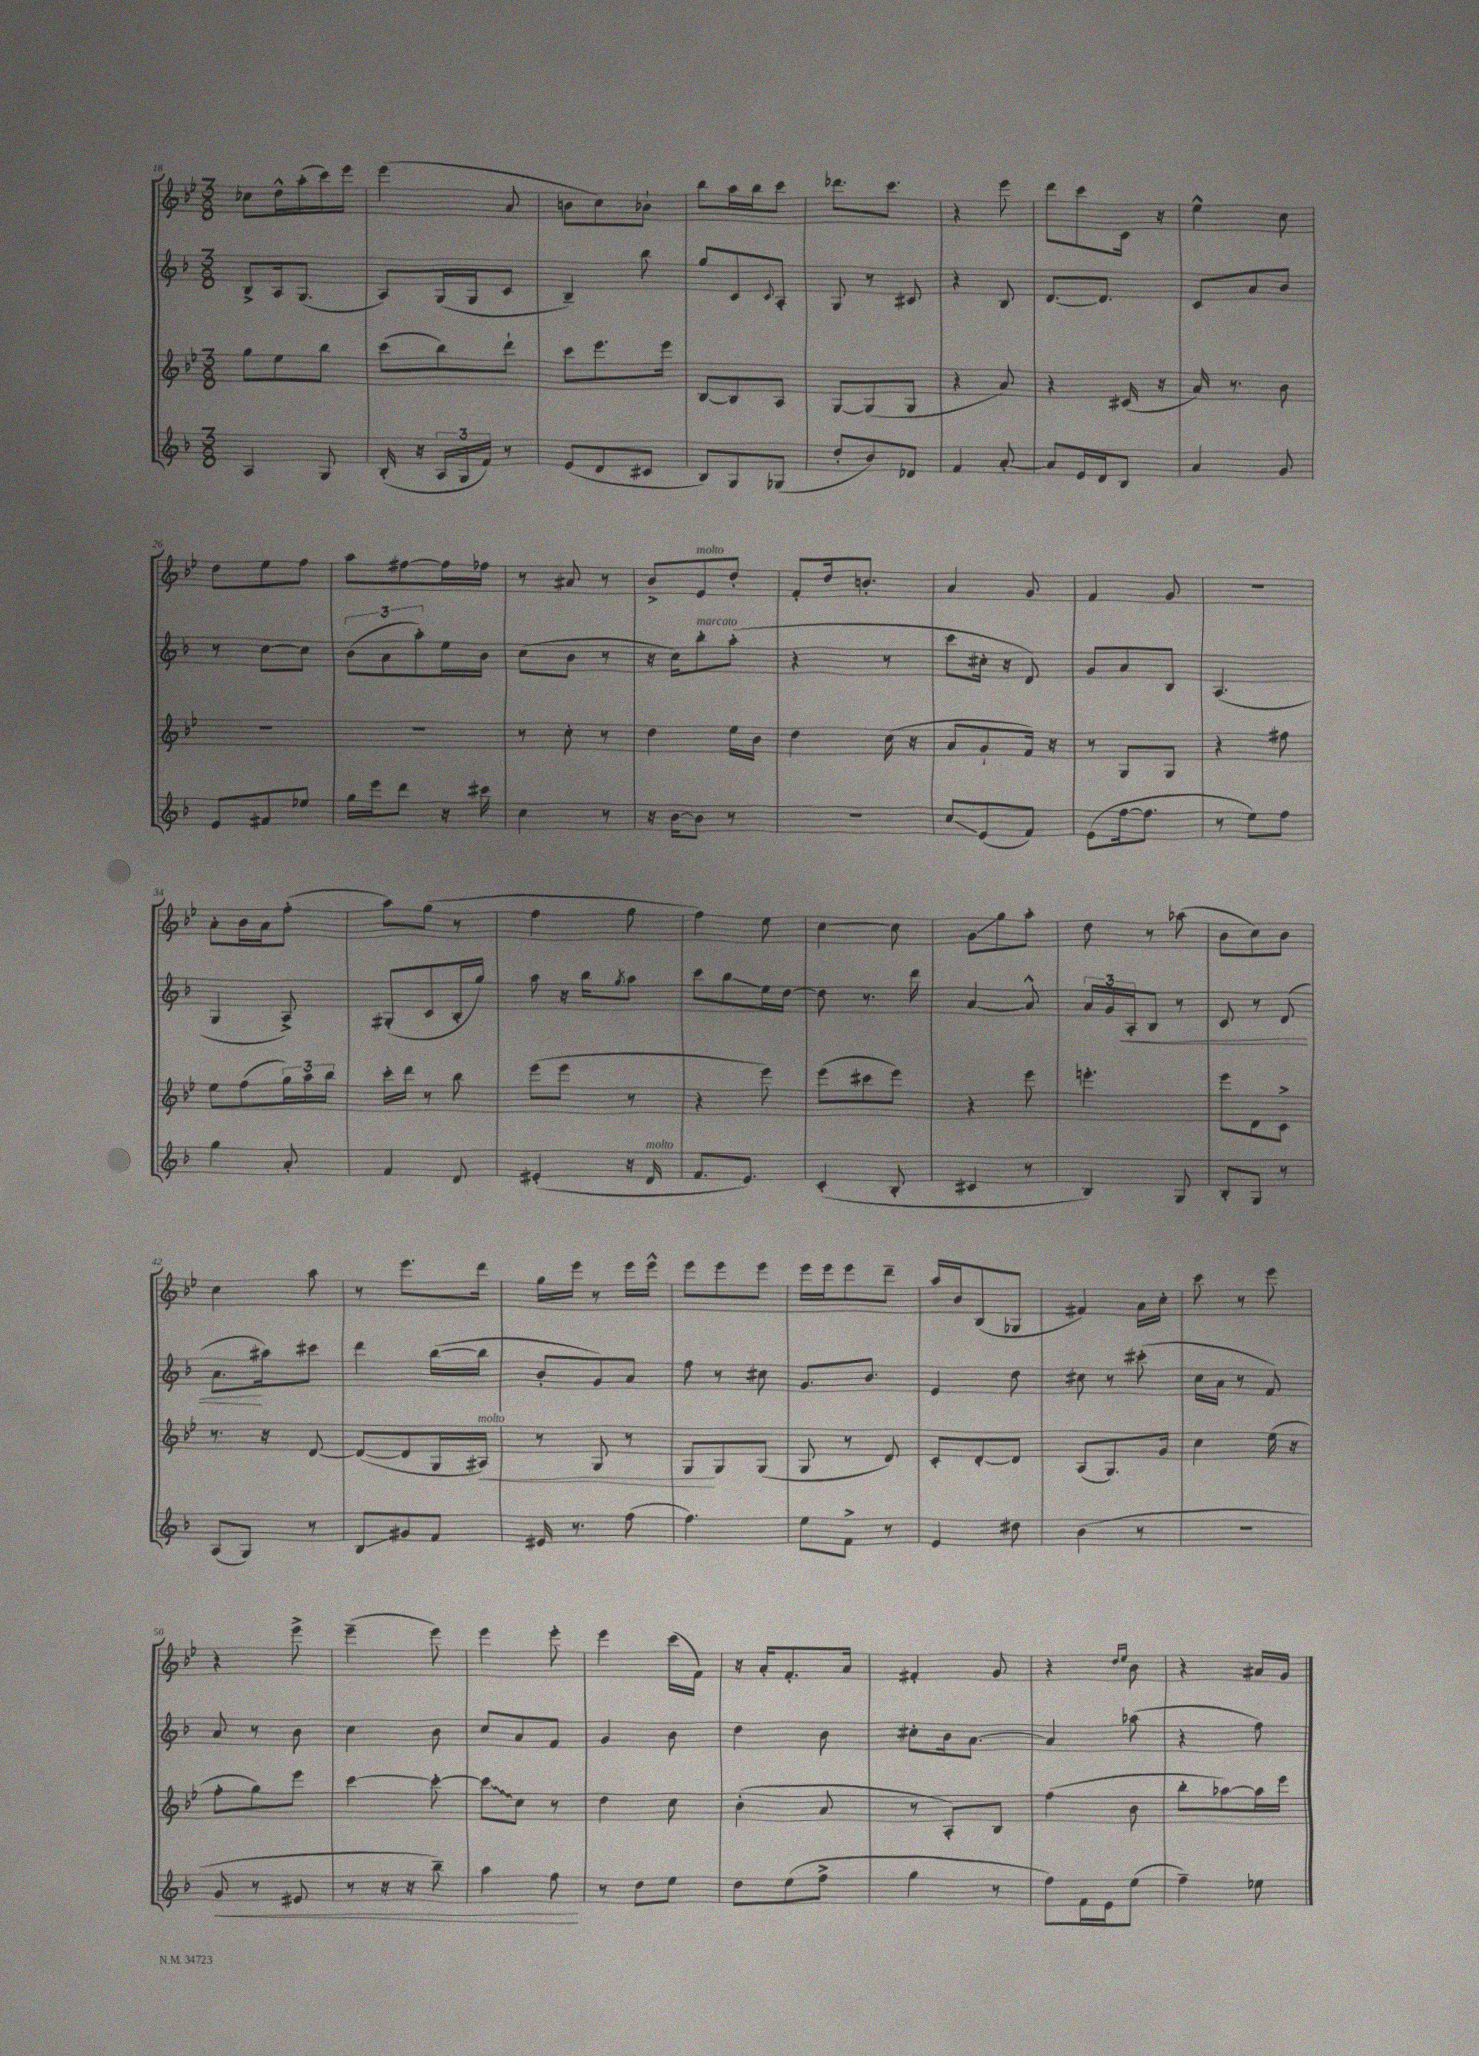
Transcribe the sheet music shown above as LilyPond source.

<<
\new StaffGroup <<
\new Staff = "s0" {
    \clef treble \key bes \major \numericTimeSignature \time 3/8
    ces''8 d''16-^ a''16-.( c'''16) ees'''16 |
    ees'''4( a'8 |
    b'8 c''8) bes'8-! |
    bes''8 a''16 bes''16 c'''8 |
    des'''8. c'''8. |
    r4 ees'''8 |
    d'''8 c'''8 c'16 r16 |
    ees''4-^ c''8 |
    d''8 ees''8 f''8 |
    a''8 fis''8~ fis''16 fes''16 |
    r8 ais'8 r8 |
    bes'8-> ees'8^\markup { \italic "molto" } d''8-. |
    f'8-. d''16 b'8.-. |
    a'4 g'8 |
    f'4 g'8 |
    R4. |
    a'8-. bes'16 a'16 f''8-.( |
    a''8) g''8( r8 |
    f''4 g''8 |
    f''4) ees''8 |
    c''4~ c''8 |
    g'8\glissando g''8 a''8-. |
    d''8 r8 aes''8( |
    bes'8 c''8) bes'8 |
    c''4 a''8 |
    r8 ees'''8. d'''16 |
    g''16 ees'''16 r8 ees'''16 ees'''16-^ |
    ees'''8 ees'''8 ees'''8 |
    ees'''16 ees'''16 ees'''8 d'''8-- |
    a''16 bes'16 bes8( ges8 |
    fis'4) a'16 c''16-. |
    c'''8 r8 ees'''8 |
    r4 ees'''8-> |
    ees'''4--( ees'''8) |
    ees'''4 ees'''8-. |
    ees'''4 c'''16( f'16) |
    r16 a'16-. f'8.-. a'16 |
    fis'4-. g'8 |
    r4 \grace { d''16 ees''16 } bes'8 |
    r4 ais'16 g'16 \bar "|." |
}
\new Staff = "s1" {
    \clef treble \key f \major \numericTimeSignature \time 3/8
    bes8-> a16 g8.( |
    a8) g16( g16 c'8 |
    bes4--) bes''8 |
    g''8 c'8 \appoggiatura { c'8 } a8-. |
    g8 r8 cis'8 |
    r4 bes8 |
    d'8.~ d'8. |
    c'8 a'8 bes'8 |
    r8 c''8~ c''8 |
    \tuplet 3/2 { bes'8( a'8 a''8-.) } e''16 bes'16 |
    c''8( bes'8 r8 |
    r16 c''16) bes''8-.^\markup { \italic "marcato" } a''8-.( |
    r4 r8 |
    c'''8 cis''16-. r16 d'8) |
    g'8 a'8 bes8 |
    a4.( |
    g4 a8->) |
    gis8-.( c'8 bes16-. g''16) |
    a''8 r16 bes''16 \acciaccatura { g''8 } a''8 |
    c'''8 bes''8\glissando e''16 d''16~ |
    d''8 r8. d'''16 |
    a'4~ a'8-^ |
    \tuplet 3/2 { a'16 g'16 a16-.\< } bes8 r8 |
    c'8 r8 d'8( |
    a'8.\! ais''16) cis'''8 |
    d'''4 bes''16~( bes''16 |
    bes'8-. g'8) a'8 |
    f''8 r8 cis''8 |
    g'8. bes'8. |
    e'4 d''8 |
    cis''8 r8 cis'''8-.( |
    c''16 a'16 r8 f'8) |
    a'8 r8 bes'8 |
    c''4 bes'8 |
    c''8 a'8 f'8 |
    g'4 bes'8 |
    d''4 bes'8 |
    cis''8-. bes'16 a'8.~ |
    a'4 aes''8( |
    r4 f''8) \bar "|." |
}
\new Staff = "s2" {
    \clef treble \key bes \major \numericTimeSignature \time 3/8
    g''8 ees''8 bes''8 |
    c'''8( bes''8) d'''8-! |
    c'''8 ees'''8. ees'''16 |
    bes8~ bes8 a8 |
    g8~ g8( g8 |
    r4 a'8) |
    r4 cis'16( r16 |
    a'16) r8. bes'8 |
    R4. |
    R4. |
    r8 c''8-. r8 |
    d''4 ees''16 bes'16 |
    d''4 c''16( r16 |
    a'8 g'8-! f'16) r16 |
    r8 g8 g8 |
    r4 fis''8 |
    ees''8 f''8( \tuplet 3/2 { g''16) a''16 bes''16 } |
    c'''16-. d'''16 r8 bes''8 |
    ees'''8( ees'''8 r8 |
    r4 ees'''8) |
    ees'''8( cis'''8 ees'''8) |
    r4 ees'''8 |
    e'''4.-. |
    ees'''8 d'8 c'8-> |
    r8. r16 d'8~ |
    d'8~( d'8 g16 ais16\<^\markup { \italic "molto" }) |
    r8 g8 r8 |
    g8\! g8 g8( |
    g8 r8 d'8) |
    c'8-. d'8~-. d'8 |
    a8( g8.) g'16 |
    c''4 ees''16( r16 |
    f''8-. g''8) ees'''8 |
    c'''4~ c'''8~-. |
    \once \override Glissando.style = #'zigzag c'''8\glissando c''8 r8 |
    d''4 c''8 |
    bes'4-.( a'8 |
    r8 a8-.) bes8 |
    f''4( bes'8 |
    bes''8-. aes''8~) aes''16 ees'''16 \bar "|." |
}
\new Staff = "s3" {
    \clef treble \key f \major \numericTimeSignature \time 3/8
    a4 g8 |
    bes16-.( r16 \tuplet 3/2 { a16 g16 f'16) } r8 |
    e'8( d'8 cis'8 |
    bes8) g8 ges8( |
    d''8-. bes'8) des'8 |
    f'4 a'8~-. |
    a'8 e'16 d'16 bes8 |
    a'4 g'8 |
    e'8 fis'8 ees''8 |
    g''16 e'''16 d'''8 r16 cis'''16 |
    c''4 r8 |
    r16 bes'16~ bes'8 r8 |
    R4. |
    c''8\glissando e'8( f'8) |
    e'8( f''16~ f''8. |
    r8 e''8) f''8 |
    g''4 a'8-. |
    f'4 d'8 |
    eis'4-.( r16 d'16^\markup { \italic "molto" } |
    f'8. e'8.) |
    c'4-.( bes8-. |
    cis'4 r8 |
    bes4) g8 |
    bes8-. g8 r8 |
    a8( g8) r8 |
    bes8\glissando gis'8 f'8 |
    eis'16 r8. f''8( |
    f''4.) |
    e''8 f'8-> r8 |
    e'4 dis''8 |
    bes'4( r8 |
    R4. |
    g'8\< r8 eis'8 |
    r8 r16 r16 bes''8--) |
    a''4 f''8\! |
    r8 d''8 e''8 |
    d''8 e''8( f''8-> |
    g''4 r8 |
    f''8) f'16 e'16 e''8( |
    f''4--) ees''8 \bar "|." |
}
>>
>>
\layout { \context { \Score currentBarNumber = #18 } }
